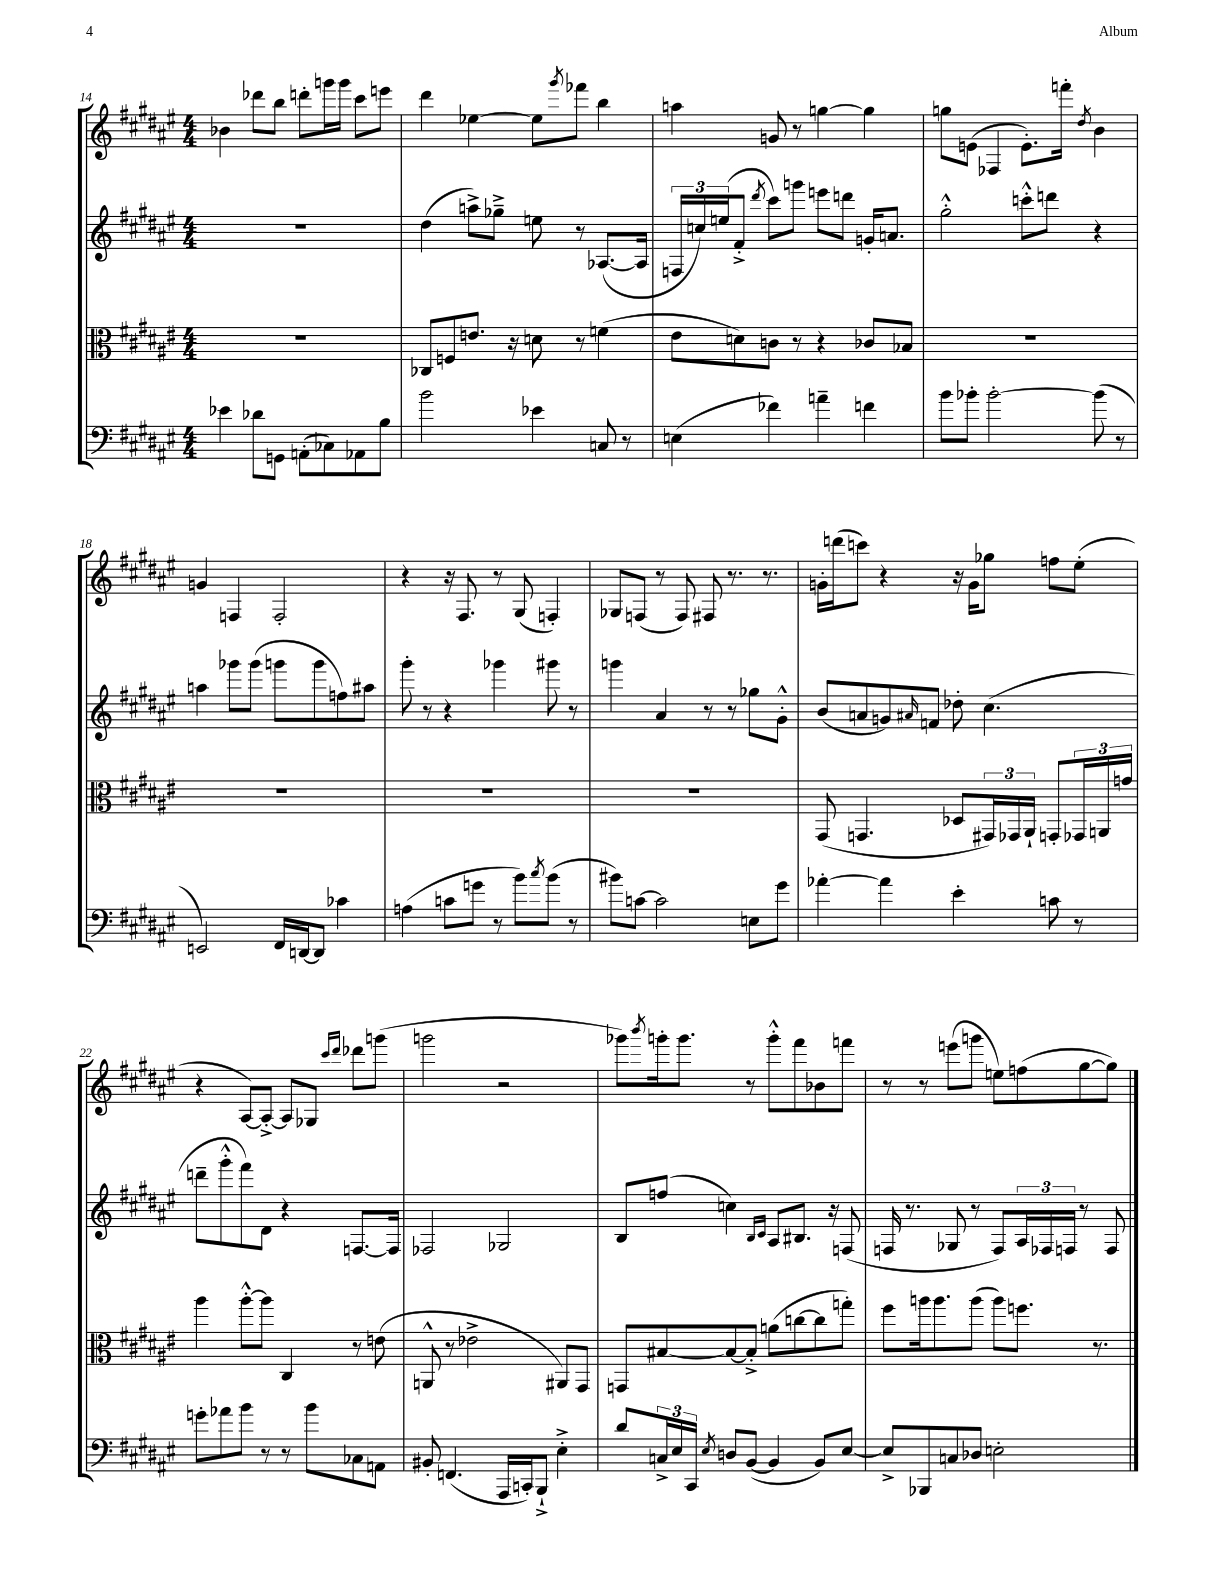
<<
\new StaffGroup <<
\new Staff = "s0" {
    \clef treble \key fis \major \numericTimeSignature \time 4/4
    bes'4 des'''8 b''8 d'''8-. g'''16 g'''16 cis'''8 e'''8 |
    dis'''4 ees''4~ ees''8 \acciaccatura { gis'''8 } fes'''8 b''4 |
    a''4 g'8 r8 g''4~ g''4 |
    g''8 e'8( fes4 e'8.-.) f'''16-. \acciaccatura { dis''8 } b'4 |
    g'4 f4 f2-. |
    r4 r16 fis8. r8 gis8( f4-.) |
    ges8 f8( r8 f8) fis8 r8. r8. |
    g'16-. d'''16( c'''8) r4 r16 g'16 ges''8 f''8 eis''8-.( |
    r4 ais8~) ais8~-.-> ais8 ges8 \grace { cis'''16 dis'''16 } des'''8 g'''8( |
    g'''2 r2 |
    ges'''8) \acciaccatura { b'''8 } g'''16-. g'''8. r8 g'''8-.-^ fis'''8 bes'8 f'''8 |
    r8 r8 e'''8( g'''8 e''8) f''8( gis''8~ gis''8) \bar "|." |
}
\new Staff = "s1" {
    \clef treble \key fis \major \numericTimeSignature \time 4/4
    R1 |
    dis''4( a''8->) ges''8---> e''8 r8 aes8.~( aes16 |
    \tuplet 3/2 { f16 c''16) e''16( } fis'8-.-> \acciaccatura { dis'''8 } cis'''8) g'''8 e'''8 d'''8 g'16-. a'8. |
    gis''2-.-^ c'''8-.-^ d'''8 r4 |
    a''4 ges'''8 ges'''8( g'''8 g'''8 f''8) ais''8 |
    gis'''8-. r8 r4 ges'''4 gis'''8 r8 |
    g'''4 ais'4 r8 r8 ges''8 gis'8-.-^ |
    b'8( a'8 g'8) \grace { ais'16 } f'8 des''8-. cis''4.( |
    d'''8-- gis'''8-.-^ fis'''8) dis'8 r4 f8.~ f16 |
    fes2 ges2 |
    b8 f''8( c''4) \grace { b16 cis'16 } ais8 bis8. r16 f8( |
    f16 r8. ges8 r8 f8) \tuplet 3/2 { ais16 fes16 f16 } r8 f8 \bar "|." |
}
\new Staff = "s2" {
    \clef alto \key fis \major \numericTimeSignature \time 4/4
    R1 |
    ces8 f8 e'8. r16 d'8 r8 f'4( |
    eis'8 d'8) c'8 r8 r4 ces'8 bes8 |
    R1 |
    R1 |
    R1 |
    R1 |
    gis,8( g,4. des8 \tuplet 3/2 { gis,16) ges,16 ais,16-! } g,8-. \tuplet 3/2 { ges,16 a,16 g'16 } |
    ais''4 ais''8~-.-^ ais''8 cis4 r8 e'8( |
    a,8-^ r8 ees'2-> ais,8) gis,8 |
    g,8 bis8~ bis8~ bis8-.-> a'8( c''8~ c''8 g''8-.) |
    fis''8 a''16 a''8. a''8( a''8) f''8. r8. \bar "|." |
}
\new Staff = "s3" {
    \clef bass \key fis \major \numericTimeSignature \time 4/4
    ees'4 des'8 g,8 a,8-.( ces8) aes,8 b8 |
    b'2 ees'4 c8 r8 |
    e4( fes'4) a'4-- f'4 |
    b'8 bes'8-. bes'2~-. bes'8( r8 |
    e,2) fis,16 d,16~ d,8 ces'4 |
    a4( c'8 g'8 r8 b'8) \acciaccatura { cis''8 } b'8( r8 |
    bis'8) c'8~ c'2 e8 gis'8 |
    aes'4~-. aes'4 eis'4-. c'8 r8 |
    g'8-. aes'8 b'8 r8 r8 b'8 ces8 a,8 |
    bis,8-. f,4.( ais,,16 c,16-.) b,,8-!-> eis4-.-> |
    dis'8 \tuplet 3/2 { c16-> eis16 cis,16 } \acciaccatura { eis8 } d8 b,8~( b,4 b,8) eis8~ |
    eis8-> bes,,8 c8 des8 e2-. \bar "|." |
}
>>
>>
\layout { \context { \Score currentBarNumber = #14 } }
